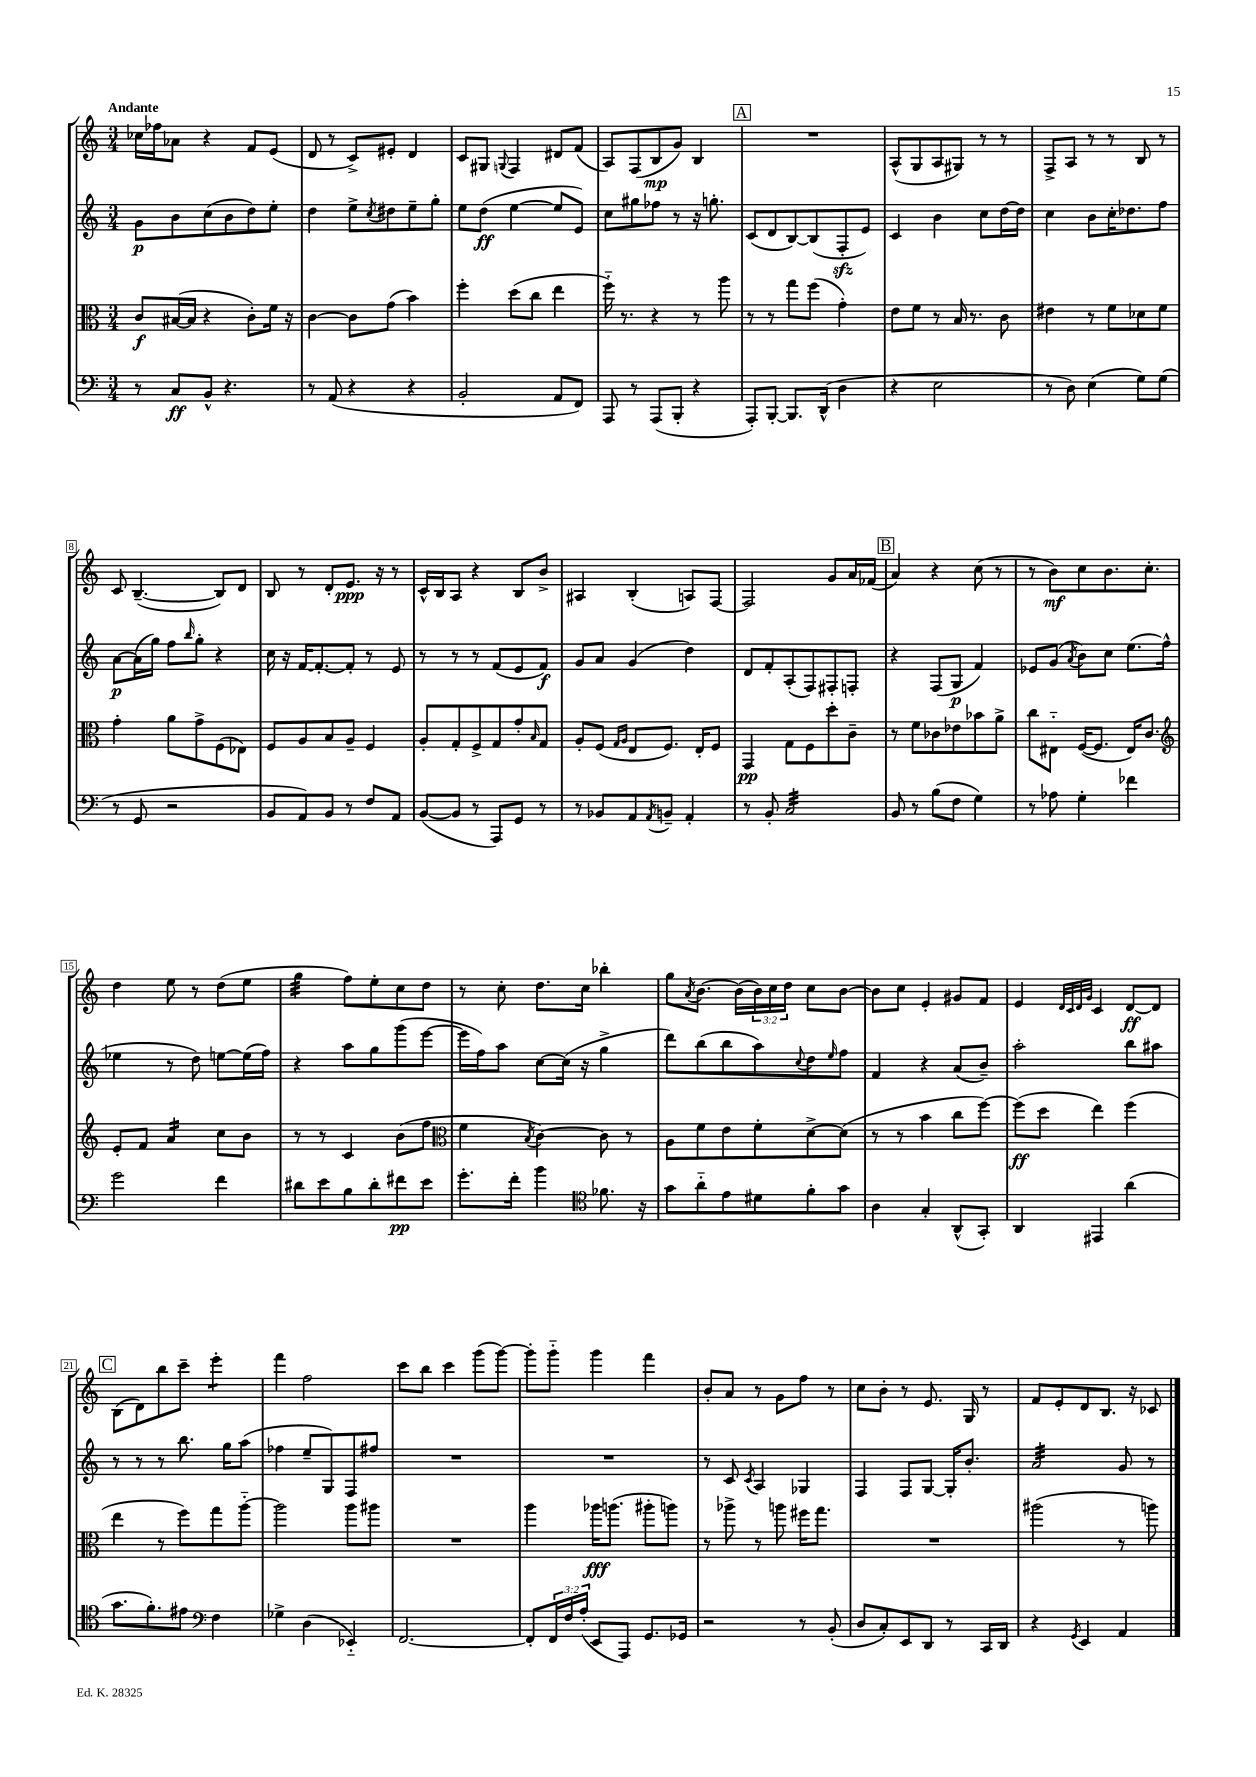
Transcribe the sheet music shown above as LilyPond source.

<<
\new StaffGroup <<
\new Staff = "s0" {
    \clef treble \key c \major \numericTimeSignature \time 3/4 \override Staff.TupletNumber.text = #tuplet-number::calc-fraction-text \tempo "Andante"
    ces''16 fes''16 aes'8 r4 f'8 e'8( |
    d'8 r8 c'8->) eis'8-. d'4 |
    c'8 gis8 \appoggiatura { g8 } f4 dis'8 f'8( |
    a8) f8( b8\mp g'8) b4 |
    \mark \markup { \box "A" } R2. |
    a8-^( g8 a8 gis8) r8 r8 |
    f8-> a8 r8 r8 b8 r8 |
    c'8 b4.~--( b8) d'8 |
    b8 r8 d'8-. e'8.\ppp r16 r8 |
    c'16-^ b16 a8 r4 b8 b'8-> |
    ais4 b4-.( a8) f8~ |
    f2 g'8 a'16 fes'16( |
    \mark \markup { \box "B" } a'4) r4 c''8( r8 |
    r8 b'8\mf) c''8 b'8. c''8.-. |
    d''4 e''8 r8 d''8( e''8 |
    g''4:32 f''8) e''8-. c''8 d''8 |
    r8 c''8-. d''8. c''16 bes''4-. |
    g''8 \acciaccatura { a'8 } b'8.~ b'16( \tuplet 3/2 { b'16) c''16 d''16 } c''8 b'8~ |
    b'8 c''8 e'4-. gis'8 f'8 |
    e'4 \grace { d'32 c'32 d'32 g'32 } c'4 d'8~\ff d'8 |
    \mark \markup { \box "C" } b8( d'8) b''8 c'''8-- e'''4:8-. |
    f'''4 f''2 |
    c'''8 b''8 c'''4 g'''8( g'''8~) |
    g'''8-. g'''8-_ g'''4 f'''4 |
    b'8-. a'8 r8 g'8 f''8 r8 |
    c''8 b'8-. r8 e'8. g16 r8 |
    f'8 e'8-. d'8 b8. r16 ces'8 \bar "|." |
}
\new Staff = "s1" {
    \clef treble \key c \major \numericTimeSignature \time 3/4
    g'8\p b'8 c''8( b'8 d''8) e''8-. |
    d''4 e''8-> \acciaccatura { c''8 } dis''8 e''8-- g''8-. |
    e''8 d''8\ff( e''4~ e''8 e'8) |
    c''8 gis''8 fes''8 r8 r16 g''8.-. |
    \mark \markup { \box "A" } c'8( d'8 b8~) b8( f8-.\sfz e'8) |
    c'4 b'4 c''8 d''16~ d''16 |
    c''4 b'8 c''16-. des''8. f''8 |
    a'8~\p a'16( g''16) f''8 \grace { b''16 } g''8-. r4 |
    c''16 r16 f'16~ f'8.~-. f'8-. r8 e'8 |
    r8 r8 r8 f'8( e'8 f'8\f) |
    g'8 a'8 g'4( d''4) |
    d'8 f'8-. a8-.( f8) fis8-. f8-. |
    \mark \markup { \box "B" } r4 f8( g8\p f'4) |
    ees'8 g'8( \acciaccatura { a'8 } b'8) c''8 e''8.( f''16-^ |
    ees''4 r8 d''8) e''8~ e''16( f''16) |
    r4 a''8 g''8 g'''8( e'''8~ |
    e'''16 f''16) a''8 c''8~ c''16( r16 g''4-> |
    d'''8) b''8( b''8 a''8) \appoggiatura { c''8 } d''8 \grace { e''16 } f''8 |
    f'4 r4 a'8( b'8--) |
    a''2-. b''8 ais''8 |
    \mark \markup { \box "C" } r8 r8 r8 b''8. g''16 a''8( |
    fes''4 e''8-- g8) f8 fis''8 |
    R2. |
    R2. |
    r8 c'8 \acciaccatura { c'8 } a4 ges4 |
    f4 f8 g8~ g16-. b'8.-. |
    a'2:32 g'8 r8 \bar "|." |
}
\new Staff = "s2" {
    \clef alto \key c \major \numericTimeSignature \time 3/4
    c'8\f bis16~( bis16 r4 c'8-.) f'16 r16 |
    c'4~ c'8 g'8( b'4) |
    f''4-. d''8( c''8 e''4 |
    f''16-_) r8. r4 r8 a''8 |
    \mark \markup { \box "A" } r8 r8 g''8 f''8( g'4-.) |
    e'8 f'8 r8 b16 r8. c'8 |
    eis'4 r8 f'8 des'8 f'8 |
    g'4-. a'8 g'8-> f8( ees8) |
    f8 a8 b8 a8-- f4 |
    a8-. g8-. f8-> g8 g'8-. \grace { b16 } g8 |
    a8-. f8( \grace { g16 a16 } e8 f8.) e16-. f8 |
    g,4\pp g8 f8 d''8-. c'8-- |
    \mark \markup { \box "B" } r8 f'8 ces'8 ees'8 bes'8 a'8-> |
    c''8 eis8-_ f16~( f8. eis16) c'8. |
    \clef treble e'8-. f'8 a'4:16 c''8 b'8 |
    r8 r8 c'4 b'8( f''8 |
    \clef alto f'4 \acciaccatura { b8 } c'4~) c'8 r8 |
    a8 f'8 e'8 f'8-. d'8~-> d'8( |
    r8 r8 b'4 c''8 f''8~) |
    f''8\ff( d''8 e''4) f''4( |
    \mark \markup { \box "C" } e''4 r8 f''8) g''8 a''8~-_ |
    a''2 a''8 ais''8 |
    R2. |
    a''4 aes''16\fff a''8.( ais''8-. a''8) |
    r8 aes''8-> r8 a''8 fis''16 g''8. |
    R2. |
    ais''2( r8 a''8) \bar "|." |
}
\new Staff = "s3" {
    \clef bass \key c \major \numericTimeSignature \time 3/4 \override Staff.TupletNumber.text = #tuplet-number::calc-fraction-text
    r8 c8\ff b,8-^ r4. |
    r8 a,8( r4 r4 |
    b,2-. a,8 f,8) |
    a,,8 r8 a,,8( b,,8-. r4 |
    \mark \markup { \box "A" } a,,8-.) b,,8~-. b,,8. d,16-^( d4 |
    r4 e2 |
    r8 d8) e4( g8) g8( |
    r8 g,8 r2 |
    b,8 a,8) b,8 r8 f8 a,8 |
    b,8~( b,8 r8 a,,8) g,8 r8 |
    r8 bes,8 a,8 \acciaccatura { a,8 } b,8-- a,4-. |
    r8 b,8-. c2:32 |
    \mark \markup { \box "B" } b,8 r8 b8( f8 g4) |
    r8 aes8 g4-. fes'4 |
    g'2 f'4 |
    dis'8 e'8 b8 dis'8-. fis'8\pp e'8 |
    g'8.-. f'16-. b'4 \clef tenor fes'8. r16 |
    g'8 a'8-_ e'8 dis'8 f'8-. g'8 |
    a4 g4-. a,8-^( g,8-.) |
    a,4 eis,4 a'4( |
    \mark \markup { \box "C" } g'8. f'8.-.) eis'8 \clef bass f4 |
    ges4-> d4( ees,4-_) |
    f,2.~ |
    f,8-. \tuplet 3/2 { f,16 f16 a16-.( } e,8 a,,8) g,8. ges,16 |
    r2 r8 b,8-.( |
    d8 c8-.) e,8 d,8 r8 c,16 d,16 |
    r4 \acciaccatura { g,8 } e,4 a,4 \bar "|." |
}
>>
>>
\layout { \context { \Score \override BarNumber.stencil = #(make-stencil-boxer 0.1 0.3 ly:text-interface::print) } }
